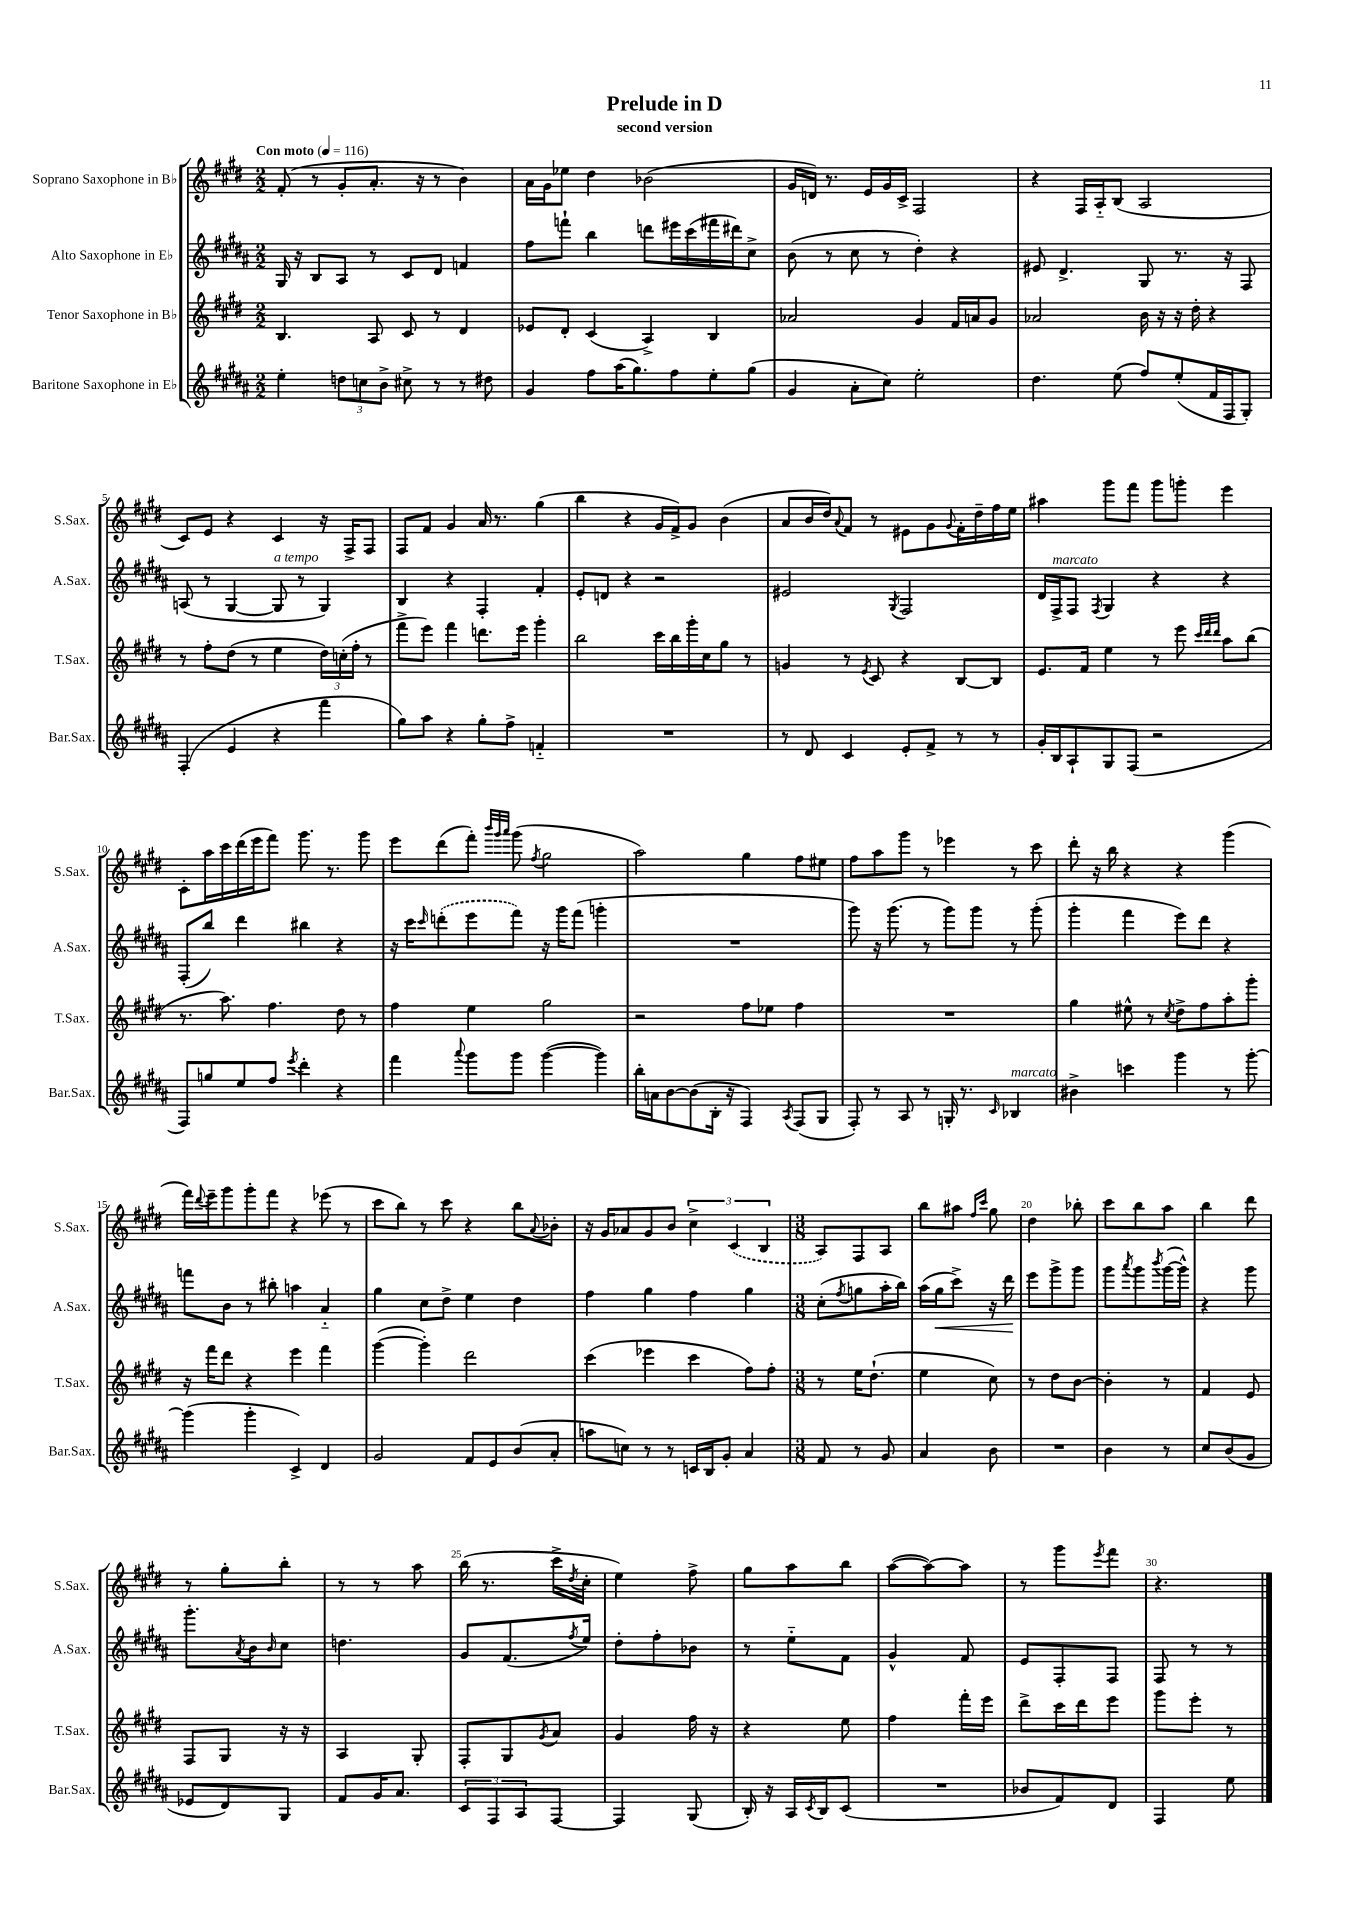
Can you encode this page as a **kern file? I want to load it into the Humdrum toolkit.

**kern	**kern	**kern	**dynam	**kern
*part4	*part3	*part2	*part2	*part1
*staff4	*staff3	*staff2	*staff2	*staff1
*I"Baritone Saxophone in E♭	*I"Tenor Saxophone in B♭	*I"Alto Saxophone in E♭	*	*I"Soprano Saxophone in B♭
*I'Bar.Sax.	*I'T.Sax.	*I'A.Sax.	*	*I'S.Sax.
*clefG2	*clefG2	*clefG2	*	*clefG2
*k[f#c#g#d#a#]	*k[f#c#g#d#]	*k[f#c#g#d#a#]	*	*k[f#c#g#d#]
*M2/2	*M2/2	*M2/2	*	*M2/2
*MM116	*MM116	*MM116	*	*MM116
=1	=1	=1	=1	=1
!	!	!	!	!LO:TX:a:B:t=Con moto
4ee'\	4.B/	16G#/	.	(8f#'/
.	.	16r	.	.
.	.	8B/L	.	8r
12ddn\L	.	8A#/J	.	8g#'/L
12ccn\	.	.	.	.
.	8A/	8r	.	8.a'/J
12b^\J	.	.	.	.
8cc#X^\	8c#/	8c#/L	.	.
.	.	.	.	16r
8r	8r	8d#/J	.	8r
8r	4d#/	4fn/	.	4b\)
8dd#X\	.	.	.	.
=2	=2	=2	=2	=2
4g#/	8e-X/L	8ff#\L	.	16a\LL
.	.	.	.	16g#\J
.	8d#'/J	8fffn`\J	.	8ee-X\J
8ff#\L	(4c#/	4bb\	.	4dd#\
(16aa#\K	.	.	.	.
8.gg#\)	.	.	.	.
.	4A^/)	8dddn\L	.	(2b-X\
8ff#\	.	16eee#X\L	.	.
.	.	(16ccc#\	.	.
8ee'\	4B/	16fff#X\	.	.
.	.	16ddd#X\J)	.	.
(8gg#\J	.	8cc#^\J	.	.
=3	=3	=3	=3	=3
4g#/	2a-X/	(8b\	.	16g#/LL
.	.	.	.	16dn/JJ)
.	.	8r	.	8.r
8a#'\L	.	8cc#\	.	.
.	.	.	.	16e/LL
8cc#\J)	.	8r	.	16g#/
.	.	.	.	16c#^/JJ
2ee'\	4g#/	4dd#'\)	.	2F#/
.	16f#/LL	4r	.	.
.	16an/J	.	.	.
.	8g#/J	.	.	.
=4	=4	=4	=4	=4
4.dd#\	2a-X/	8e#X/	.	4r
.	.	4.d#^/	.	.
.	.	.	.	16F#/LL
.	.	.	.	16A/J
(8ee\	.	.	.	(8B/J
8ff#/L)	16b\	8G#/	.	2A/
.	16r	.	.	.
(8ee'/	16r	8.r	.	.
.	16dd#'\	.	.	.
16f#/L	4r	.	.	.
16F#/J	.	16r	.	.
8G#'/J)	.	8F#/	.	.
!!LO:LB:g=z
=5	=5	=5	=5	=5
(4F#'/	8r	(8An/	.	8c#/L)
.	8ff#'\L	8r	.	8e/J
4e/	(8dd#\J	[4G#/	.	4r
.	8r	.	.	.
!	!	!LO:TX:a:i:t=a tempo	!	!
4r	4ee\	8G#/]	.	4c#/
.	.	8r	.	.
4fff#\	24dd#\LL)	4G#/)	.	16r
.	(24ccn'\	.	.	.
.	.	.	.	16F#^/KL
.	24ff#'\JJ	.	.	.
.	8r	.	.	8F#/J
=6	=6	=6	=6	=6
8gg#\L)	8fff#^\L	4B/	.	8F#/L
8aa#\J	8eee\J)	.	.	8f#/J
4r	4fff#\	4r	.	4g#/
8gg#'\L	8.dddn\L	4F#'/	.	16a/
.	.	.	.	8.r
8ff#^\J	.	.	.	.
.	16eee\Jk	.	.	.
4fn/	4ggg#'\	4f#'/	.	(4gg#\
=7	=7	=7	=7	=7
1r	2bb\	8e'/L	.	4bb\
.	.	8dn/J	.	.
.	.	4r	.	4r
.	16ccc#\LL	2r	.	16g#/LL
.	16bb\	.	.	16f#^/J)
.	16ggg#'\	.	.	8g#/J
.	16cc#\J	.	.	.
.	8gg#\J	.	.	(4b\
.	8r	.	.	.
=8	=8	=8	=8	=8
8r	4gn/	2e#X/	.	8a/L
8d#/	.	.	.	16b/L
.	.	.	.	16dd#/J)
.	.	.	.	8qqa/
4c#/	8r	.	.	8f#/J
.	8qe/	.	.	.
.	8c#/	.	.	8r
.	.	8qG#/	.	.
8e'/L	4r	2F#/	.	8e#X\L
8f#^/J	.	.	.	8g#\
.	.	.	.	8qqg#/
8r	[8B/L	.	.	16f#'\L
.	.	.	.	16dd#~\
8r	8B/J]	.	.	16ff#\
.	.	.	.	16ee\JJ
=9	=9	=9	=9	=9
16g#'/LL	8.e/L	16d#/LL	.	4aa#X\
!	!	!LO:TX:a:i:t=marcato	!	!
16B/J	.	16F#^/J	.	.
8A#`/	.	8F#/J	.	.
.	16f#/Jk	.	.	.
.	.	8qF#/	.	.
8G#/	4ee\	4G#/	.	8ggg#\L
(8F#/J	.	.	.	8fff#\J
2r	8r	4r	.	8ggg#\L
.	8eee\	.	.	8gggn'\J
.	32qqccc#/LLL	.	.	.
.	32qqddd#/	.	.	.
.	32qqddd#/JJJ	.	.	.
.	8aa\L	4r	.	4eee\
.	(8bb\J	.	.	.
!!LO:LB:g=z
=10	=10	=10	=10	=10
8F#/L)	8.r	(8F#'/L	.	8c#'\L
8ggn/	.	8bb/J)	.	16aa\L
.	8.aa\)	.	.	16ccc#\
8ee/	.	4ddd#\	.	(16ddd#\
.	.	.	.	16eee\J
8ff#/J	4.ff#\	.	.	8fff#\J)
8qeee/	.	.	.	.
4ddd#'\	.	4bb#X\	.	8.ggg#\
.	.	.	.	8.r
4r	8dd#\	4r	.	.
.	8r	.	.	8ggg#\
=11	=11	=11	=11	=11
4fff#\	4ff#\	16r	.	8eee\L
.	.	16ccc#\KL	.	.
.	.	16qqccc#/	.	.
.	.	(8dddn'\	.	(8ddd#\
8qqaaa#/	.	.	.	.
8ggg#\L	4ee\	8eee\	.	8fff#'\J)
.	.	.	.	32qqbbb/LLL
.	.	.	.	32qqggg#/
.	.	.	.	32qqaaa/JJJ
8ggg#\J	.	8fff#\J)	.	(8ggg#\
.	.	.	.	8qff#/
([4ggg#\	2gg#\	16r	.	2gg#\
.	.	16ggg#\KL	.	.
.	.	(8fff#\J	.	.
4ggg#\])	.	4gggn'\	.	.
=12	=12	=12	=12	=12
16bb'\LL	2r	1r	.	2aa\)
16an\J	.	.	.	.
[8b\	.	.	.	.
(8b\]	.	.	.	.
16B'\Jk	.	.	.	.
16r	.	.	.	.
4F#/)	8ff#\L	.	.	4gg#\
.	8ee-X\J	.	.	.
8qA#/	.	.	.	.
(8F#/L	4ff#\	.	.	8ff#\L
8G#/J	.	.	.	8ee#X\J
=13	=13	=13	=13	=13
8F#'/)	1r	8ggg#\)	.	8ff#\L
8r	.	16r	.	8aa\
.	.	(8.ggg#\	.	.
8A#/	.	.	.	8ggg#\J
8r	.	8r	.	8r
16Gn'/	.	8ggg#\L)	.	4eee-X\
8.r	.	.	.	.
.	.	8ggg#\J	.	.
16qqc#/	.	.	.	.
!LO:TX:a:i:t=marcato	!	!	!	!
4B-X/	.	8r	.	8r
.	.	(8ggg#'\	.	8ccc#\
=14	=14	=14	=14	=14
4b#X^\	4gg#\	4ggg#'\	.	8ddd#'\
.	.	.	.	16r
.	.	.	.	16bb\
4cccn\	8ee#X^^\	4fff#\	.	4r
.	8r	.	.	.
.	8qcc#/	.	.	.
4ggg#\	8dd#^\L	8eee\L)	.	4r
.	8ff#\	8ddd#\J	.	.
8r	8aa'\	4r	.	(4ggg#\
[8ggg#'\	8ggg#'\J	.	.	.
!!LO:LB:g=z
=15	=15	=15	=15	=15
(4ggg#\]	16r	8fffn\L	.	16fff#\LL)
.	.	.	.	8qqddd#/
.	16fff#\KL	.	.	16eee~\J
.	8ddd#\J	8b\J	.	8ggg#\
4ggg#'\	4r	8r	.	8ggg#'\
.	.	8bb#X'\	.	8fff#\J
4c#^/)	4eee\	4aan\	.	4r
4d#/	4fff#\	4a#/	.	(8eee-X\
.	.	.	.	8r
=16	=16	=16	=16	=16
2g#/	([4ggg#\	4gg#\	.	8ccc#\L
.	.	.	.	8bb\J)
.	4ggg#'\])	8cc#\L	.	8r
.	.	8dd#^\J	.	8ccc#\
8f#/L	2ddd#\	4ee\	.	4r
8e/	.	.	.	.
(8b/	.	4dd#\	.	8bb\L
.	.	.	.	8qqa/
8a#'/J	.	.	.	8b-X'\J
=17	=17	=17	=17	=17
8aan\L	(4ccc#\	4ff#\	.	16r
.	.	.	.	16g#/KL
8ccn\J)	.	.	.	8a-X/
8r	4eee-X\	4gg#\	.	8g#/
8r	.	.	.	8b/J
16cn/LL	4ccc#\	4ff#\	.	6cc#^\
16B/J	.	.	.	.
8g#'/J	.	.	.	.
.	.	.	.	(6c#/
4a#/	8ff#\L)	4gg#\	.	.
.	.	.	.	6B/
.	8ff#'\J	.	.	.
=18	=18	=18	=18	=18
*M3/8	*M3/8	*M3/8	*	*M3/8
8f#/	8r	(8cc#'\L	.	8A/L)
.	.	8qff#/	.	.
8r	16ee\KL	8ggn\	.	8F#/
.	(8.dd#`\J	.	.	.
8g#/	.	16aa#'\L	.	8A/J
.	.	16bb\JJ)	.	.
=19	=19	=19	=19	=19
4a#/	4ee\	(16aa#\LL	.	8bb\L
!	!	!	!LO:HP:b	!
.	.	16gg#\J	<	.
.	.	8ccc#^\J)	.	8aa#X\J
.	.	.	.	16qqff#/LL
.	.	.	.	16qqccc#/JJ
8b\	8cc#\)	16r	.	8gg#\
.	.	16ddd#\	.	.
.	.	.	[	.
=20	=20	=20	=20	=20
4.r	8r	8eee\L	.	4dd#\
.	8dd#\L	8ggg#^\	.	.
.	[8b\J	8ggg#\J	.	8bb-X'\
=21	=21	=21	=21	=21
4b\	4b'\]	8ggg#\L	.	8ccc#\L
.	.	8qaaa#/	.	.
.	.	8ggg#\	.	8bb\
.	.	8qbbb/	.	.
8r	8r	([16ggg#\L	.	8aa\J
.	.	16ggg#^^\JJ])	.	.
=22	=22	=22	=22	=22
8cc#/L	4f#/	4r	.	4bb\
(8b/	.	.	.	.
8g#/J	8e/	8ggg#\	.	8ddd#\
!!LO:LB:g=z
=23	=23	=23	=23	=23
8e-X/L	8F#/L	8.ggg#'\L	.	8r
8d#/)	8G#/J	.	.	8gg#'\L
.	.	8qa#/	.	.
.	.	16b\k	.	.
.	.	16qqb/	.	.
8G#/J	16r	8cc#\J	.	8bb'\J
.	16r	.	.	.
=24	=24	=24	=24	=24
8f#/L	4A/	4.ddn\	.	8r
16g#/K	.	.	.	8r
8.a#/J	.	.	.	.
.	8G#'/	.	.	8aa\
=25	=25	=25	=25	=25
12c#/L	8F#'/L	8g#/L	.	(16bb\
.	.	.	.	8.r
12F#/	.	.	.	.
.	8G#/	(8.f#/	.	.
12A#/	.	.	.	.
.	8qg#/	.	.	.
[8F#/J	8a/J	.	.	16ccc#^\LL
.	.	8qff#/	.	8qdd#/
.	.	16ee/Jk)	.	16cc#'\JJ
=26	=26	=26	=26	=26
4F#/]	4g#/	8dd#'\L	.	4ee\)
.	.	8ff#'\	.	.
(8G#/	16ff#\	8b-X\J	.	8ff#^\
.	16r	.	.	.
=27	=27	=27	=27	=27
16B'/)	4r	8r	.	8gg#\L
16r	.	.	.	.
16A#/LL	.	8ee\L	.	8aa\
8qc#/	.	.	.	.
16B/J	.	.	.	.
(8c#/J	8ee\	8f#\J	.	8bb\J
=28	=28	=28	=28	=28
4.r	4ff#\	4g#^^/	.	([8aa\L
.	.	.	.	8aa\_)
.	16fff#'\LL	8f#/	.	8aa\J]
.	16eee\JJ	.	.	.
=29	=29	=29	=29	=29
8b-X/L	8ddd#^\L	8e/L	.	8r
8f#/)	16ccc#\L	8F#'/	.	8ggg#\L
.	16ddd#\J	.	.	.
.	.	.	.	8qeee/
8d#/J	8eee\J	8F#/J	.	8fff#\J
=30	=30	=30	=30	=30
4F#/	8ggg#\L	8F#/	.	4.r
.	8eee'\J	8r	.	.
8ee\	8r	8r	.	.
==	==	==	==	==
*-	*-	*-	*-	*-
